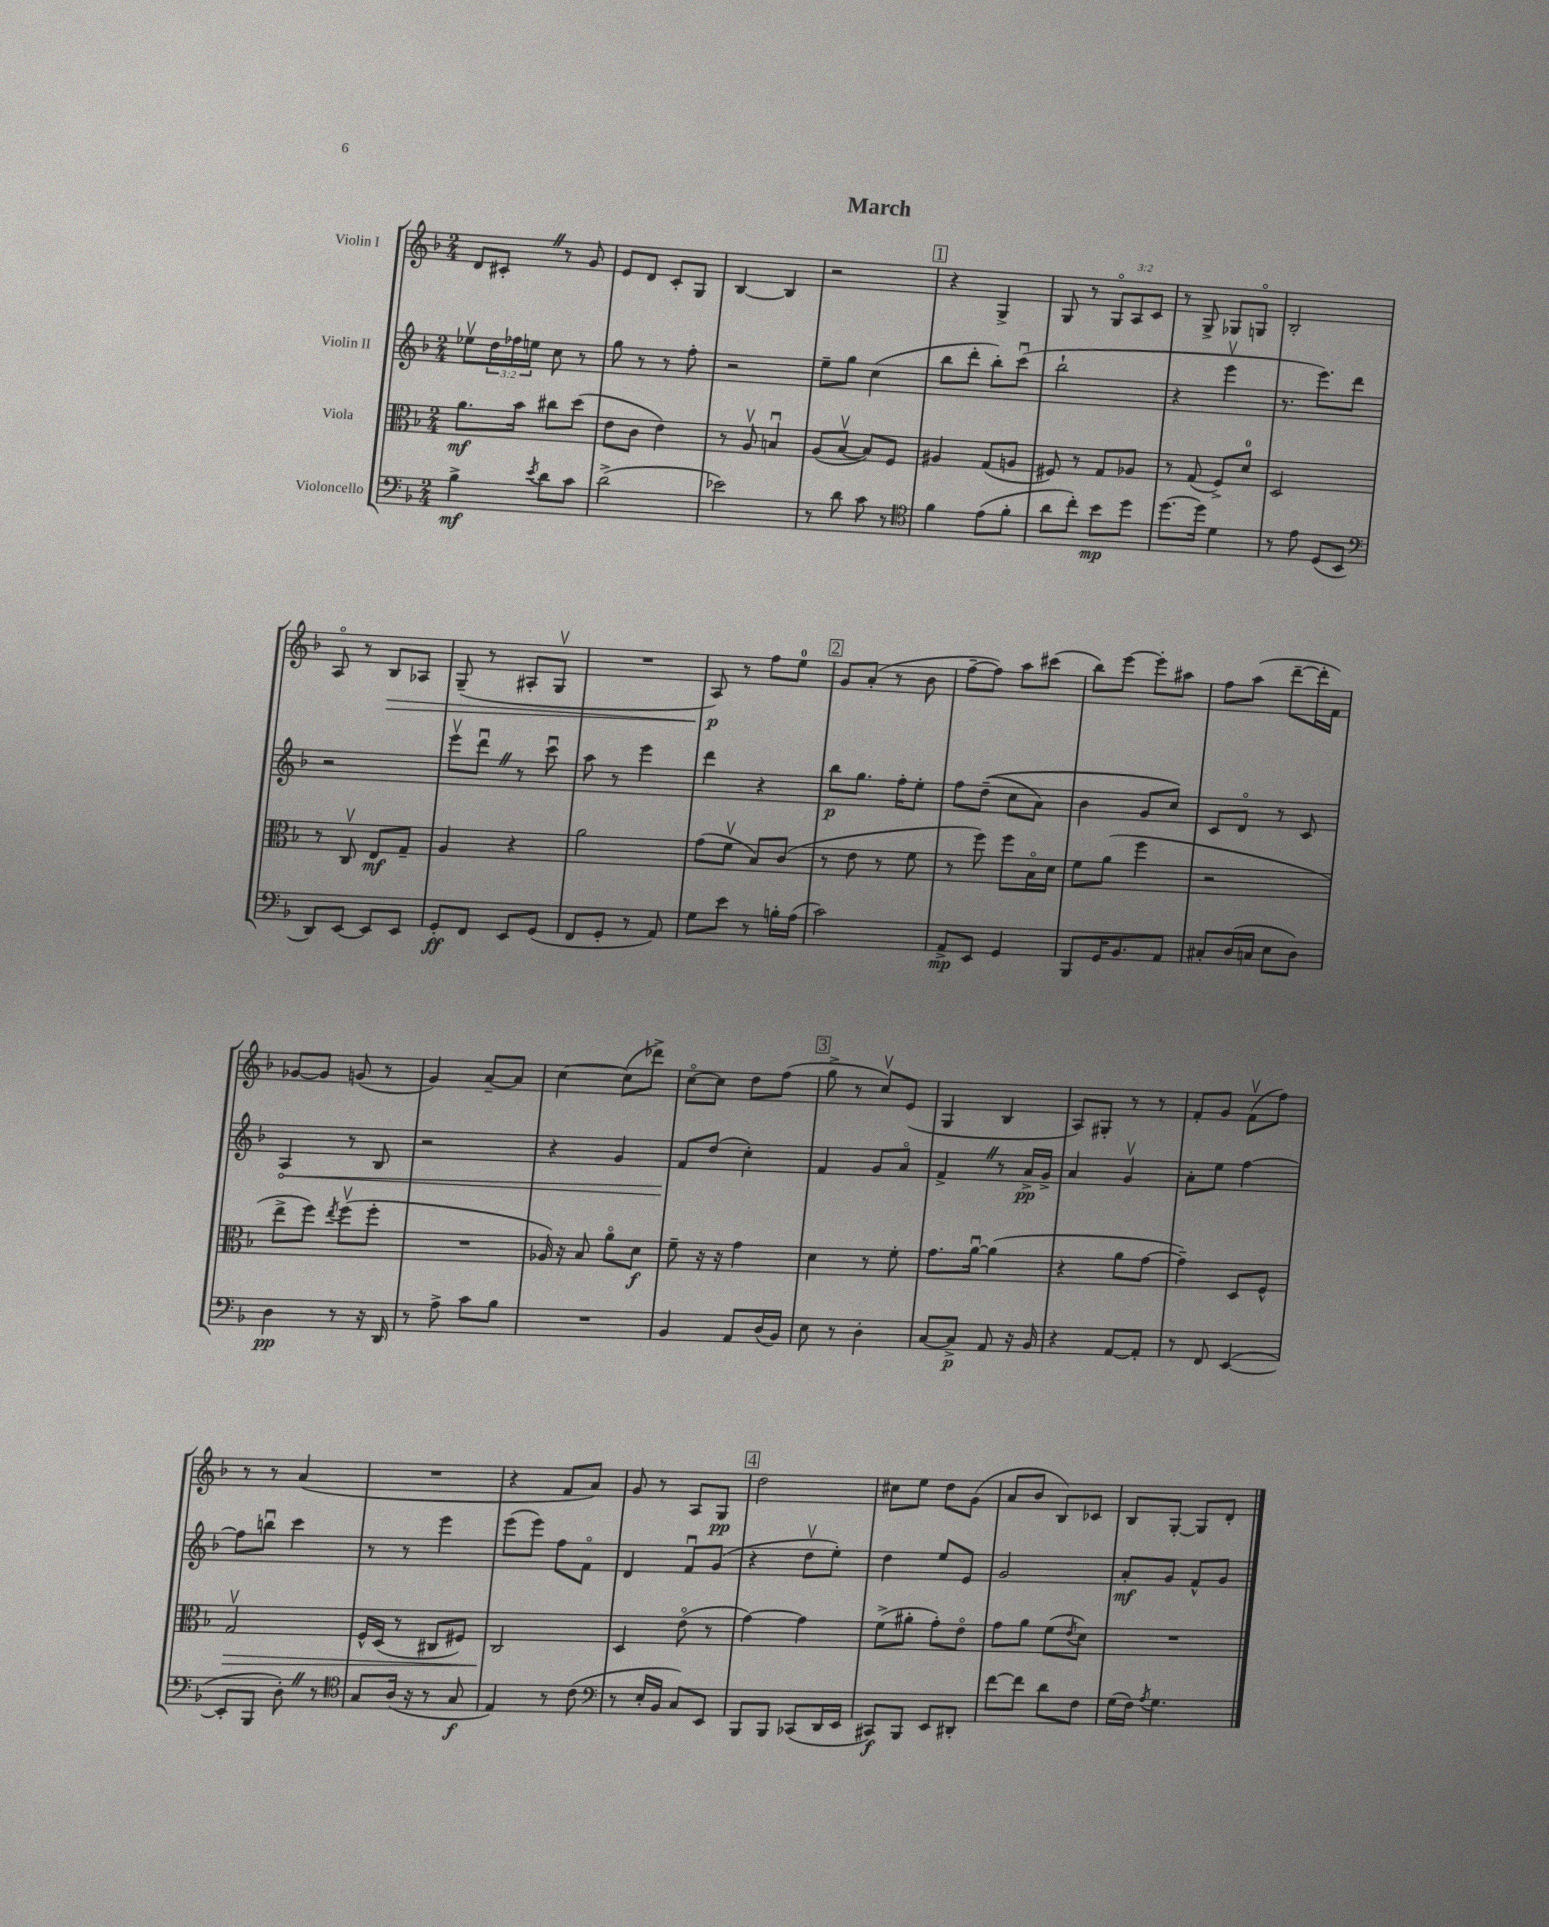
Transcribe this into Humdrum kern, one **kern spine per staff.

**kern	**dynam	**kern	**dynam	**kern	**dynam	**kern	**dynam
*part4	*part4	*part3	*part3	*part2	*part2	*part1	*part1
*staff4	*staff4	*staff3	*staff3	*staff2	*staff2	*staff1	*staff1
*I"Violoncello	*	*I"Viola	*	*I"Violin II	*	*I"Violin I	*
*clefF4	*	*clefC3	*	*clefG2	*	*clefG2	*
*k[b-]	*	*k[b-]	*	*k[b-]	*	*k[b-]	*
*M2/4	*	*M2/4	*	*M2/4	*	*M2/4	*
=1	=1	=1	=1	=1	=1	=1	=1
4B-^\	mf	8.a\L	mf	8ee-Xv\L	.	8d/L	.
.	.	.	.	24dd\L	.	8c#X'Z/J	.
.	.	.	.	24ff-X\	.	.	.
.	.	16b-\Jk	.	.	.	.	.
.	.	.	.	24een\JJ	.	.	.
8qe/	.	.	.	.	.	.	.
8d\L	.	8cc#X\L	.	8cc\	.	8r	.
8c\J	.	(8dd\J	.	8r	.	8g/	.
=2	=2	=2	=2	=2	=2	=2	=2
(2d^\	.	8e\L	.	8gg\	.	8e/L	.
.	.	8c\J	.	8r	.	8d/J	.
.	.	4e\)	.	8r	.	8c'/L	.
.	.	.	.	8ff'\	.	8G/J	.
=3	=3	=3	=3	=3	=3	=3	=3
2e-X\)	.	8r	.	2r	.	[4B-/	.
.	.	8Av/	.	.	.	.	.
.	.	4Bnu/	.	.	.	4B-/]	.
=4	=4	=4	=4	=4	=4	=4	=4
8r	.	(8A/L	.	8ee~\L	.	2r	.
8d\	.	[8B-v/J	.	8gg\J	.	.	.
8c\	.	8B-/L])	.	(4cc\	.	.	.
8r	.	8F/J	.	.	.	.	.
!!LO:REH:place=s1:t=1
=5	=5	=5	=5	=5	=5	=5	=5
*clefC4	*	*	*	*	*	*	*
4f\	.	4A#X/	.	8bb-\L	.	4r	.
.	.	.	.	8ddd'\J	.	.	.
(8e\L	.	(8G/L	.	8bb-'\L)	.	4G^/	.
8f'\J	.	8An/J	.	(8cccu\J	.	.	.
=6	=6	=6	=6	=6	=6	=6	=6
8a\L	.	8F#X/)	.	2bb-`\	.	8G/	.
8cc'\J)	.	8r	.	.	.	8r	.
8b-\L	mp	8G/L	.	.	.	12G/L	.
.	.	.	.	.	.	12A/	.
8dd\J	.	8A-X/J	.	.	.	.	.
.	.	.	.	.	.	12c/J	.
=7	=7	=7	=7	=7	=7	=7	=7
[8.dd\L	.	8r	.	4r	.	8r	.
.	.	(8G/	.	.	.	8G^/	.
16dd\Jk]	.	.	.	.	.	.	.
4d\	.	8F^/L)	.	4eeev\	.	8G-X/L	.
.	.	8d/J	.	.	.	8Gn/J	.
=8	=8	=8	=8	=8	=8	=8	=8
8r	.	2D/	.	8.r	.	2B-'/	.
8e\	.	.	.	.	.	.	.
.	.	.	.	8.eee\L)	.	.	.
(8D/L	.	.	.	.	.	.	.
8BB-/J	.	.	.	8ddd\J	.	.	.
!!LO:LB:g=z
=9	=9	=9	=9	=9	=9	=9	=9
*clefF4	*	*	*	*	*	*	*
8DD/L)	.	8r	.	2r	.	8A/	.
[8EE/J	.	8Cv/	.	.	.	8r	.
!	!	!	!	!	!	!	!LO:HP:b
8EE/L]	.	8E/L	mf	.	.	8B-/L	>
8EE/J	.	8G~/J	.	.	.	8A-X/J	.
=10	=10	=10	=10	=10	=10	=10	=10
8GG'/L	ff	4A/	.	8eeev\L	.	(8G~/	.
8FF/J	.	.	.	8ddduZ\J	.	8r	.
8EE/L	.	4r	.	8r	.	8A#X'/L	.
(8GG/J	.	.	.	8cccu\	.	8Gv/J	.
=11	=11	=11	=11	=11	=11	=11	=11
8FF/L	.	2a\	.	8aa\	.	2r	.
8GG'/J	.	.	.	8r	.	.	.
8r	.	.	.	4eee\	.	.	.
8AA/)	.	.	.	.	.	.	.
=12	=12	=12	=12	=12	=12	=12	=12
8G\L	.	(8g\L	.	4ddd\	.	8A/)	p
8e\J	.	8fv\J	.	.	.	8r	]
8r	.	8B-/L)	.	4r	.	8ff\L	.
16Bn'\LL	.	(8c/J	.	.	.	8ee\J	.
(16A\JJ	.	.	.	.	.	.	.
!!LO:REH:place=s1:t=2
=13	=13	=13	=13	=13	=13	=13	=13
2c\)	.	8r	.	8bb-\L	p	8g/L	.
.	.	8e\	.	8.gg\J	.	(8a'/J	.
.	.	8r	.	.	.	8r	.
.	.	.	.	16ff'\KL	.	.	.
.	.	8f\	.	8ee'\J	.	8b-\	.
=14	=14	=14	=14	=14	=14	=14	=14
8AA^/L	mp	8r	.	8ff\L	.	[8ff~\L	.
8EE/J	.	8ff\)	.	((8dd~\J	.	8ff\J])	.
4GG/	.	8ff\L	.	8cc\L	.	8aa\L	.
.	.	16B-\L	.	8a\J)	.	(8ccc#X\J	.
.	.	16d\JJ	.	.	.	.	.
=15	=15	=15	=15	=15	=15	=15	=15
8BBB-/L	.	8f\L	.	4b-\	.	8bb-\L)	.
16GG/K	.	(8a\J	.	.	.	[8eee\J	.
8.BB-/	.	.	.	.	.	.	.
.	.	4ff\	.	8g/L	.	8eee'\L]	.
8AA/J	.	.	.	8cc/J)	.	8aa#X\J	.
=16	=16	=16	=16	=16	=16	=16	=16
8C#X'/L	.	2r	.	8c/L	.	8ff\L	.
(16D/L	.	.	.	8d/J	.	(8aa\J	.
16Cn/JJ	.	.	.	.	.	.	.
8E\L	.	.	.	8r	.	[8ddd~\L	.
8D\J)	.	.	.	8c/	.	16ddd'\L]	.
.	.	.	.	.	.	16f\JJ)	.
!!LO:LB:g=z
=17	=17	=17	=17	=17	=17	=17	=17
!	!	!	!	!	!LO:HP:b	!	!
4D\	pp	8ee^\L	.	4A/	<	[8g-X/L	.
.	.	8ff\J)	.	.	.	8g-/J]	.
.	.	8qee/	.	.	.	.	.
8r	.	(8ffv\L	.	8r	.	(8gn/	.
16r	.	8ff'\J	.	8B-/	.	8r	.
16DD/	.	.	.	.	.	.	.
=18	=18	=18	=18	=18	=18	=18	=18
8r	.	2r	.	2r	.	4g/)	.
8A^\	.	.	.	.	.	.	.
8c\L	.	.	.	.	.	[8a~/L	.
8B-\J	.	.	.	.	.	8a/J]	.
=19	=19	=19	=19	=19	=19	=19	=19
2r	.	16A-X/)	.	4r	.	[4cc\	.
.	.	16r	.	.	.	.	.
.	.	8B-/	.	.	.	.	.
.	.	8a\L	.	4g/	.	(8cc\L]	.
.	.	8d\J	f	.	.	8ddd-X^\J)	.
=20	=20	=20	=20	=20	=20	=20	=20
4BB-/	.	8f~\	.	8f/L	.	[8cc\L	.
.	.	16r	.	(8dd/J	[	8cc\J]	.
.	.	16r	.	.	.	.	.
8AA/L	.	4g\	.	4cc'\)	.	8dd\L	.
(16D/L	.	.	.	.	.	(8ff\J	.
16BB-/JJ)	.	.	.	.	.	.	.
!!LO:REH:place=s1:t=3
=21	=21	=21	=21	=21	=21	=21	=21
8E\	.	4d\	.	4f/	.	8gg^\	.
8r	.	.	.	.	.	8r	.
4D'\	.	8r	.	8g/L	.	8ccv/L)	.
.	.	8f'\	.	8a/J	.	(8e/J	.
=22	=22	=22	=22	=22	=22	=22	=22
[8C/L	.	8.g\L	.	4f^Z/	.	4G/	.
8C^/J]	p	.	.	.	.	.	.
.	.	[16au\Jk	.	.	.	.	.
8AA/	.	(4a\]	.	8r	.	4B-/	.
16r	.	.	.	16a^/LL	pp	.	.
16BB-/	.	.	.	16g^/JJ	.	.	.
=23	=23	=23	=23	=23	=23	=23	=23
4r	.	4r	.	4a/	.	8A/L)	.
.	.	.	.	.	.	8G#X'/J	.
[8AA/L	.	8a\L	.	4gv/	.	8r	.
8AA'/J]	.	[8g\J	.	.	.	8r	.
=24	=24	=24	=24	=24	=24	=24	=24
8r	.	4g~\])	.	8a'\L	.	8f'/L	.
8FF/	.	.	.	8ee\J	.	8g/J	.
([4EE/	.	8D/L	.	[4ff\	.	(8fv\L	.
.	.	8F^^/J	.	.	.	8ff\J)	.
!!LO:LB:g=z
=25	=25	=25	=25	=25	=25	=25	=25
!	!	!	!LO:HP:b	!	!	!	!
8EE'/L]	.	2Gv/	>	8ff\L]	.	8r	.
8BBB-/J	.	.	.	8bbnu\J	.	8r	.
8D'Z\)	.	.	.	4ccc\	.	(4a/	.
8r	.	.	.	.	.	.	.
=26	=26	=26	=26	=26	=26	=26	=26
*clefC4	*	*	*	*	*	*	*
8G/L	.	16F^^/LL	.	8r	.	2r	.
.	.	(16D/JJ	.	.	.	.	.
(16A/Jk	.	8r	.	8r	.	.	.
16r	.	.	.	.	.	.	.
8r	.	8C#X/L	.	4eee\	.	.	.
8G/	f	8F#X/J)	.	.	.	.	.
=27	=27	=27	=27	=27	=27	=27	=27
4E/)	.	2C/	.	(8eee\L	.	4r	.
.	.	.	.	8eee\J)	.	.	.
8r	.	.	.	8ff\L	.	8f/L	.
(8c\	.	.	.	8f\J	.	8a/J)	.
.	.	.	]	.	.	.	.
=28	=28	=28	=28	=28	=28	=28	=28
*clefF4	*	*	*	*	*	*	*
8r	.	4D/	.	4d/	.	8g/	.
16E'/LL	.	.	.	.	.	8r	.
16BB-/JJ	.	.	.	.	.	.	.
8C/L)	.	(8e\	.	8fu/L	.	8A/L	.
8EE/J	.	8r	.	(8g/J	.	8G/J	pp
!!LO:REH:place=s1:t=4
=29	=29	=29	=29	=29	=29	=29	=29
8BBB-/L	.	[4g\)	.	4r	.	2dd\	.
8BBB-/J	.	.	.	.	.	.	.
(8CC-X/L	.	4g\]	.	8ddv\L	.	.	.
16DD/L	.	.	.	8ee'\J)	.	.	.
16EE/JJ	.	.	.	.	.	.	.
=30	=30	=30	=30	=30	=30	=30	=30
8CC#X/L)	f	(8f^\L	.	4dd\	.	8cc#X\L	.
8BBB-/J	.	8a#X'\J	.	.	.	8ee\J	.
8EE/L	.	8g'\L)	.	8ee/L	.	8dd\L	.
8DD#X'/J	.	8e\J	.	8e/J	.	(8g\J	.
=31	=31	=31	=31	=31	=31	=31	=31
[8f\L	.	8g\L	.	2g/	.	8a/L	.
8f\J]	.	8a\J	.	.	.	8b-/J	.
8d\L	.	(8f\L	.	.	.	8B-/L)	.
.	.	8qe/	.	.	.	.	.
8F\J	.	8d\J)	.	.	.	8c-X/J	.
=32	=32	=32	=32	=32	=32	=32	=32
(16G\LL	.	2r	.	8a'/L	mf	8B-/L	.
16F\JJ)	.	.	.	.	.	.	.
8qA/	.	.	.	.	.	.	.
4.G\	.	.	.	8g/J	.	[8G'/J	.
.	.	.	.	8f^^/L	.	8G/L]	.
.	.	.	.	8g/J	.	8d'/J	.
==	==	==	==	==	==	==	==
*-	*-	*-	*-	*-	*-	*-	*-
